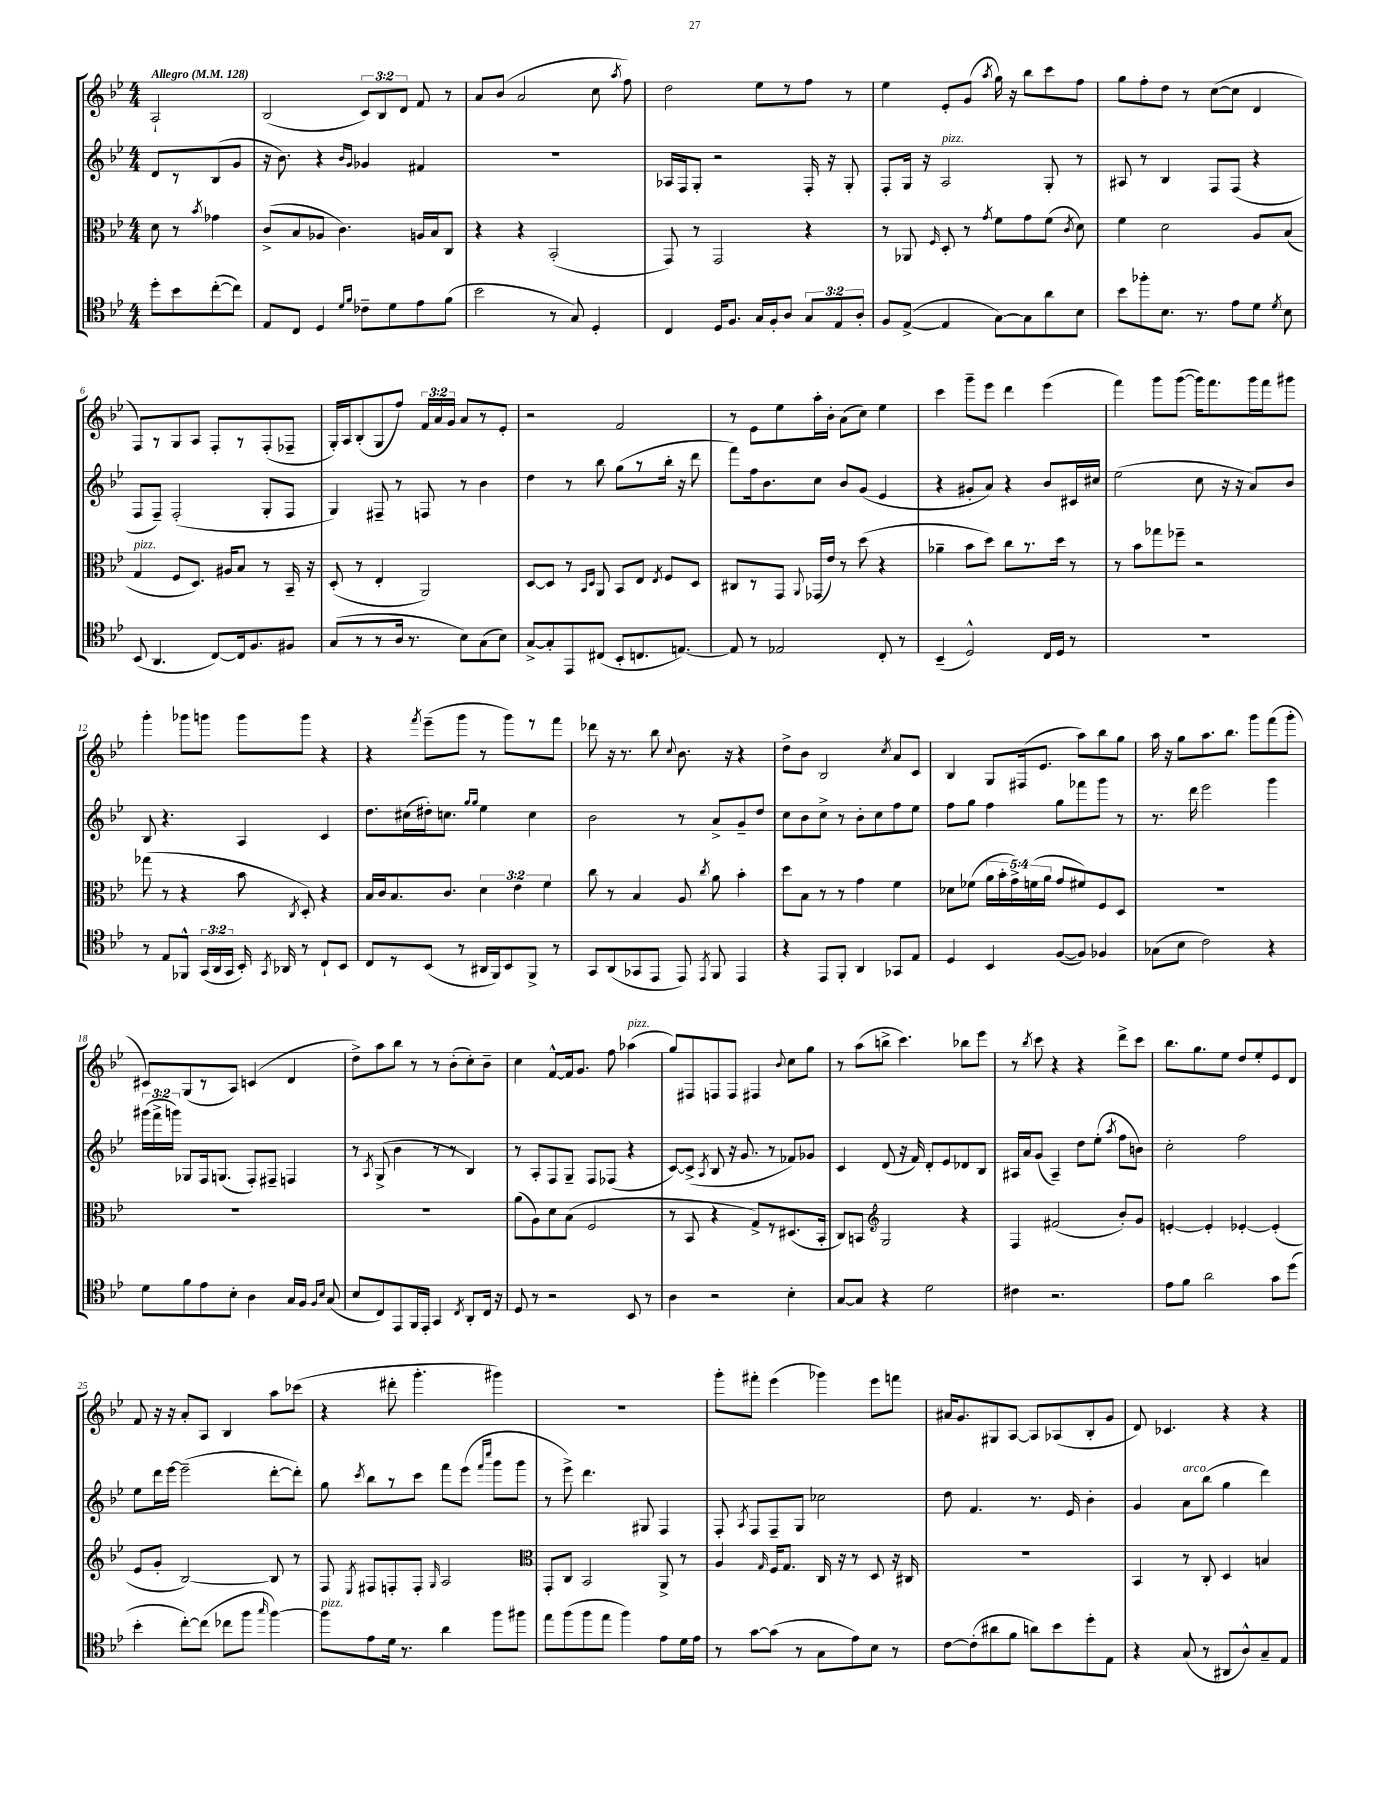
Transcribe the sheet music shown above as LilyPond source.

<<
\new StaffGroup <<
\new Staff = "s0" {
    \clef treble \key bes \major \numericTimeSignature \time 4/4 \override Staff.TupletNumber.text = #tuplet-number::calc-fraction-text \partial 2 \tempo "Allegro" 4 = 128
    \autoBeamOff a2-! |
    bes2( \tuplet 3/2 { c'8[) bes8 d'8] } f'8 r8 |
    a'8[ bes'8]( a'2 c''8 \acciaccatura { a''8 } f''8) |
    d''2 ees''8[ r8 f''8] r8 |
    ees''4 ees'8[-. g'8]( \acciaccatura { a''8 } g''16) r16 bes''8[ c'''8 f''8] |
    g''8[ f''8-. d''8] r8 c''8[~( c''8] d'4 |
    f8[) r8 g8 a8] f8[-. r8 f8-.( fes8]-- |
    g16[-.) a16 bes8-.( g8 f''8]) \tuplet 3/2 { f'16[ a'16 g'16] } a'8[ r8 ees'8]-. |
    r2 f'2 |
    r8 ees'8[ ees''8 a''16-. bes'16]-. a'8[( c''8]) ees''4 |
    c'''4 g'''8[-- ees'''8] d'''4 ees'''4( |
    f'''4) g'''8[ g'''8]~( g'''16[) f'''8. g'''16 f'''16 gis'''8] |
    g'''4-. ges'''8[ g'''8] g'''8[ g'''8] r4 |
    r4 \acciaccatura { f'''8 } ees'''8[--( g'''8] r8 g'''8[) r8 f'''8] |
    des'''8 r16 r8. bes''8 \appoggiatura { c''8 } bes'8. r16 r4 |
    d''8[-> bes'8] bes2 \acciaccatura { c''8 } a'8[ c'8] |
    bes4 g8[ fis16( ees'8.] a''8[) bes''8 g''8] |
    a''16 r16 g''8[ a''8. bes''8.] g'''8[ f'''8( g'''8]-. |
    cis'8[) g8( r8 a8]) c'4( d'4 |
    d''8[->) a''8 bes''8] r8 r8 bes'8[-.( c''8-.) bes'8]-- |
    c''4 f'8[~-^ f'16 g'8.] f''8 aes''4^\markup { \italic "pizz." }( |
    g''8[) fis8 f8 f8] fis4 \appoggiatura { bes'8 } c''8[ g''8] |
    r8 a''8[( b''8]-> c'''4.) bes''8[ ees'''8] |
    r8 \acciaccatura { bes''8 } c'''8 r4 r4 d'''8[-> c'''8] |
    bes''8.[ g''8. ees''8] d''8[ ees''8-. ees'8 d'8] |
    f'8 r16 r16 a'8[-. a8] bes4 a''8[ ces'''8]( |
    r4 dis'''8-. g'''4.-. gis'''4) |
    R1 |
    g'''8[-. fis'''8]-. ees'''4( ges'''4) ees'''8[ f'''8] |
    ais'16[ g'8. gis8 a8]~ a8[ aes8( bes8-. g'8] |
    d'8) ces'4. r4 r4 \bar "|." |
}
\new Staff = "s1" {
    \clef treble \key bes \major \numericTimeSignature \time 4/4 \override Staff.TupletNumber.text = #tuplet-number::calc-fraction-text \partial 2
    \autoBeamOff d'8[ r8 bes8( g'8] |
    r16 bes'8.) r4 \grace { bes'16[ g'16] } ges'4 fis'4 |
    R1 |
    aes16[ f16 g8]-. r2 f16-. r16 g8-. |
    f8[-. g16] r16 a2^\markup { \italic "pizz." } g8-. r8 |
    ais8 r8 bes4 f8[ f8]( r4 |
    f8[ f8]--) f2-.( g8[-. f8] |
    g4) fis8-- r8 f8 r8 bes'4 |
    d''4 r8 bes''8 g''8[( r8 bes''16]-. r16 d'''8 |
    f'''8[) f''16 bes'8. c''8] bes'8[ g'8]( ees'4 |
    r4 gis'8[-. a'8]) r4 bes'8[ cis'16 cis''16] |
    ees''2( c''8 r16 r16 a'8[) bes'8] |
    bes8 r4. a4 c'4 |
    d''8.[ cis''16( dis''16-.) c''8.] \grace { g''16[ g''16] } ees''4 c''4 |
    bes'2 r8 a'8[-> g'8-- d''8] |
    c''8[ bes'8 c''8]-> r8 bes'8[-. c''8 f''8 ees''8] |
    f''8[ g''8] f''4 g''8[ fes'''8 g'''8] r8 |
    r8. d'''16 ees'''2 g'''4 |
    \tuplet 3/2 { gis'''16[( f'''16-> g'''16]) } ges8[ f16 g8.]( f8[-.) fis8]-- f4 |
    r8 \acciaccatura { a8 } g8->( bes'4 r8 r8 bes4) |
    r8 a8[-. f8 g8]-- f8[ fes8]( r4 |
    c'8[~) c'8]->( \acciaccatura { a8 } bes8 r16 g'8. r8 fes'8[) ges'8] |
    c'4 d'8( r16 f'16) d'8[-. ees'8 des'8 bes8] |
    ais16[ a'16 g'8]( ais4--) d''8[ ees''8]-.( \acciaccatura { a''8 } f''8[ b'8]) |
    c''2-. f''2 |
    ees''8[ d'''16 ees'''16]~ ees'''2--( d'''8[~-. d'''8]-.) |
    g''8 \acciaccatura { c'''8 } bes''8[ r8 c'''8] f'''8[ ees'''8]( \grace { f'''16[ c''''16] } g'''8[ g'''8] |
    r8 ees'''8->) d'''4. gis8 f4 |
    f8-. \acciaccatura { a8 } f8[ f8-- g8] ces''2 |
    d''8 f'4. r8. ees'16 bes'4-. |
    g'4 a'8[^\markup { \italic "arco" } bes''8]( g''4 d'''4) \bar "|." |
}
\new Staff = "s2" {
    \clef alto \key bes \major \numericTimeSignature \time 4/4 \override Staff.TupletNumber.text = #tuplet-number::calc-fraction-text \partial 2
    \autoBeamOff d'8 r8 \acciaccatura { bes'8 } ges'4 |
    c'8[->( bes8 aes8] c'4.) a16[ bes16 c8] |
    r4 r4 bes,2-.( |
    g,8) r8 g,2 r4 |
    r8 aes,8 \grace { f16 } d8-. r8 \acciaccatura { g'8 } f'8[ g'8 f'8]( \acciaccatura { c'8 } d'8) |
    f'4 d'2 a8[ bes8]( |
    g4^\markup { \italic "pizz." } f8[ d8.]) ais16[ bes8] r8 bes,16-- r16 |
    d8-.( r8 ees4-. a,2) |
    d8[~ d8] r8 \grace { bes,16[ d16] } a,8 bes,8[ ees8] \acciaccatura { ees8 } f8[ d8] |
    cis8[ r8 g,8] \appoggiatura { a,8 } ges,16[( ees'16]) r8 d''8( r4 |
    aes'4-- bes'8[ d''8]) c''8[ r8. d''16] r8 |
    r8 bes'8[ ges''8 fes''8]-- r2 |
    ges''8( r8 r4 bes'8 \acciaccatura { c8 } d8-.) r4 |
    bes16[ c'16 bes8. c'8.] \tuplet 3/2 { d'4 ees'4 f'4 } |
    c''8 r8 bes4 a8 \acciaccatura { c''8 } a'8 bes'4-. |
    d''8[ bes8] r8 r8 g'4 f'4 |
    des'8[ fes'8]( \tuplet 5/4 { a'16[ bes'16-. g'16->) f'16( a'16] } g'8[ fis'8) f8 d8] |
    R1 |
    R1 |
    R1 |
    a'8[( a8) d'8 bes8]( f2 |
    r8 bes,8 r4 g8[->) r8 dis8.( bes,16]-. |
    c8[) b,8] \clef treble g2 r4 |
    f4 fis'2( bes'8[-.) g'8] |
    e'4~-. e'4-. ees'4~-. ees'4-.( |
    ees'8[ g'8]-. bes2~) bes8 r8 |
    f8 \acciaccatura { ees8 } fis8[ f8-. f8]-. \grace { g16 } a2 |
    \clef alto g,8[-. c8] bes,2 a,8-> r8 |
    a4 \grace { g16 } f16[ g8.] c16 r16 r8 d8 r16 cis16 |
    R1 |
    bes,4 r8 c8-. d4 b4 \bar "|." |
}
\new Staff = "s3" {
    \clef tenor \key bes \major \numericTimeSignature \time 4/4 \override Staff.TupletNumber.text = #tuplet-number::calc-fraction-text \partial 2
    \autoBeamOff d''8[-. bes'8 c''8~-.( c''8]) |
    ees8[ c8] d4 \grace { d'16[ f'16] } ces'8[-- d'8 ees'8 f'8]( |
    bes'2 r8 g8) d4-. |
    c4 d16[ f8.] g16[ f16-. a8] \tuplet 3/2 { g8[ ees8 a8]-. } |
    f8[ ees8]~->( ees4 g8[~) g8 a'8 bes8] |
    bes'8[ fes''8-. bes8.] r8. ees'8[ d'8] \acciaccatura { d'8 } bes8 |
    bes,8( a,4. c8[~) c16 f8. fis8] |
    g8[( r8 r8 a16] r8. bes8[) g8( bes8]) |
    g8[~-> g8-. ees,8 cis8]( bes,8[-. c8. e8.]~) |
    e8 r8 ees2 c8-. r8 |
    bes,4--( d2-^) c16[ d16] r8 |
    R1 |
    r8 ees8[ fes,8]-^ \tuplet 3/2 { g,16[( a,16 g,16] } bes,16-.) \acciaccatura { g,8 } aes,16 r8 c8[-! bes,8] |
    c8[ r8 bes,8]( r8 ais,16[ f,16) bes,8 f,8]-> r8 |
    g,8[ a,8( ges,8 ees,8] ees,8) \acciaccatura { ees,8 } f,8 ees,4 |
    r4 ees,8[ f,8]-. a,4 ges,8[ ees8] |
    d4 bes,4 f8[~( f8]) fes4 |
    ges8[( bes8] c'2) r4 |
    d'8[ f'8 ees'8 bes8]-. a4 g16[ f16] \grace { f16[ bes16] } g8( |
    bes8[ c8) ees,8 f,16 ees,16]-. g,4 \acciaccatura { c8 } a,8[-. c16] r16 |
    d8 r8 r2 bes,8 r8 |
    a4 r2 bes4-. |
    g8[~ g8] r4 d'2 |
    cis'4 r2. |
    ees'8[ f'8] a'2 g'8[ d''8]( |
    bes'4-. c''8[~-.) c''8]( ces''8[ f''8] \grace { g''16 } f''4~) |
    f''8[^\markup { \italic "pizz." } ees'8 d'16] r8. a'4 f''8[ fis''8] |
    ees''8[ f''8( f''8 ees''8] f''4) ees'8[ d'16 ees'16] |
    r8 g'8[~ g'8]( r8 g8[ ees'8) bes8] r8 |
    c'8[~ c'8-.( ais'8 f'8] a'8[) bes'8 d''8-. ees8] |
    r4 g8( r8 ais,8[ a8-^) g8-- ees8] \bar "|." |
}
>>
>>
